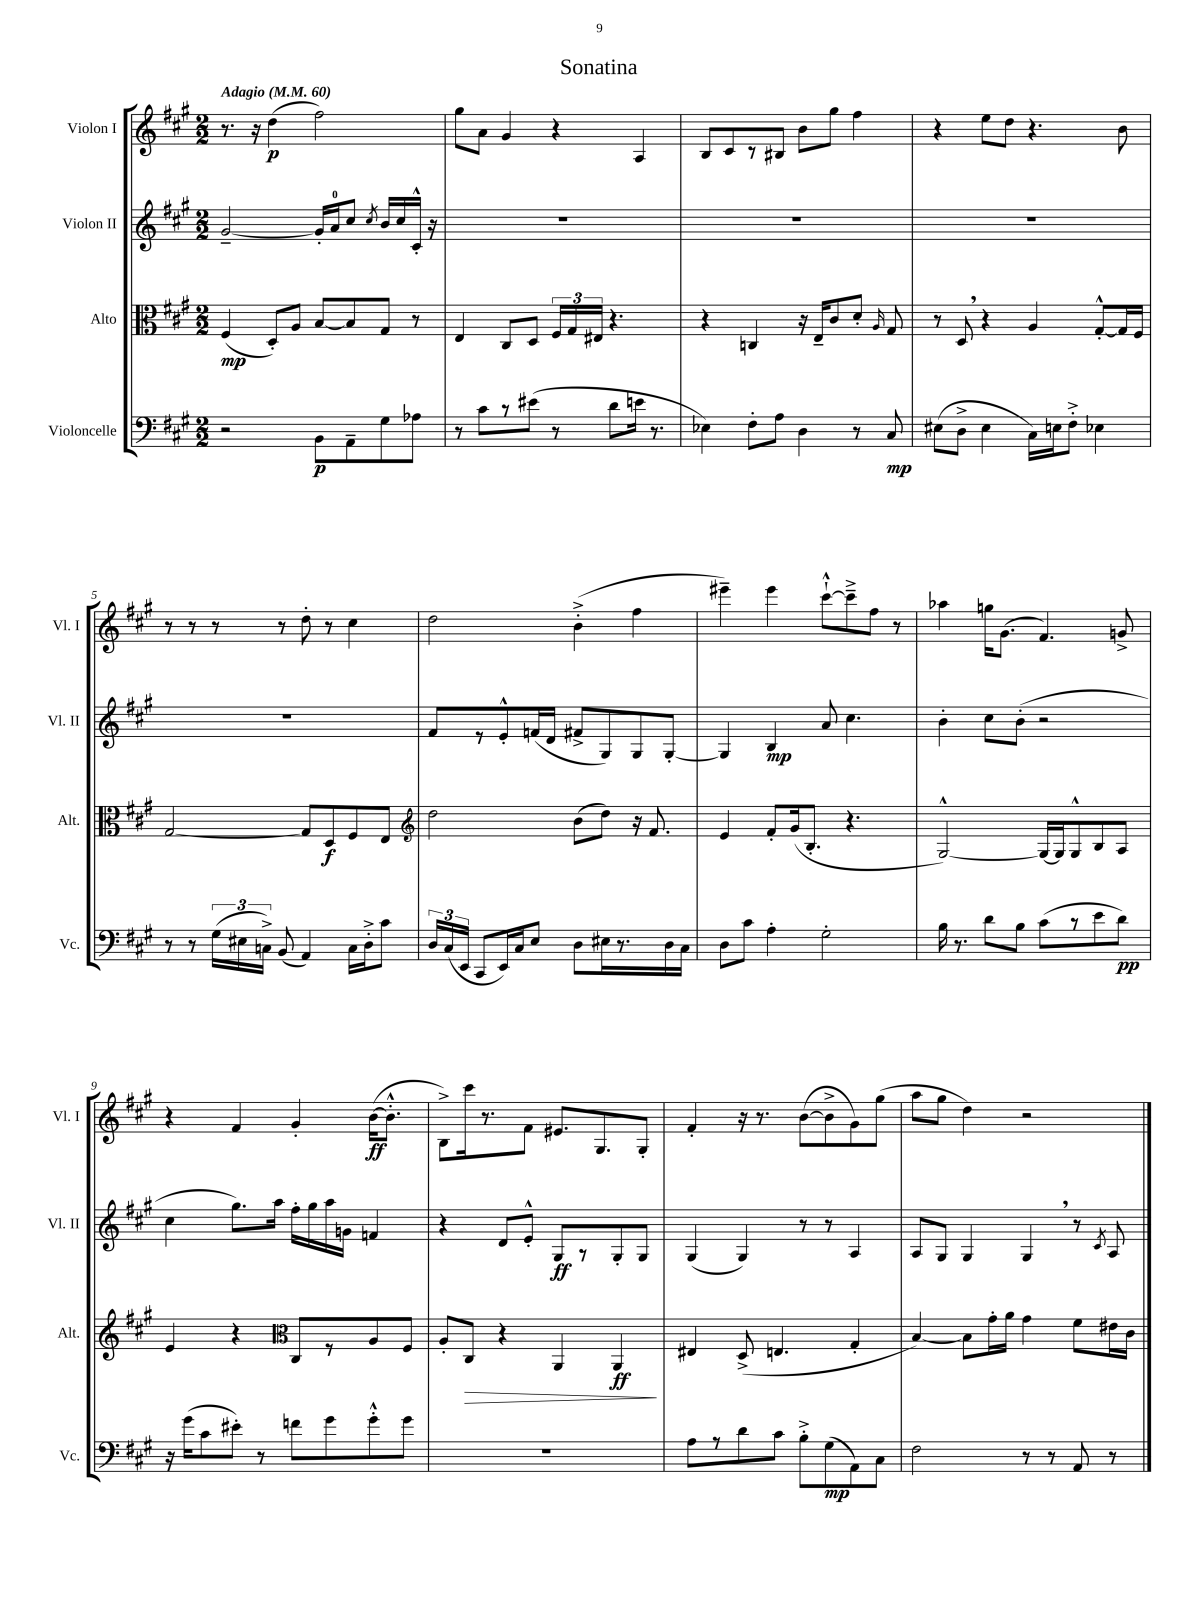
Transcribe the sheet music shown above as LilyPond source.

\header { title = "Sonatina" }
<<
\new StaffGroup <<
\new Staff = "s0" \with { instrumentName = "Violon I" shortInstrumentName = "Vl. I" } {
    \clef treble \key a \major \numericTimeSignature \time 2/2 \tempo "Adagio" 4 = 60
    \autoBeamOff r8. r16 d''4\p( fis''2) |
    gis''8[ a'8] gis'4 r4 a4 |
    b8[ cis'8 r8 bis8] b'8[ gis''8] fis''4 |
    r4 e''8[ d''8] r4. b'8 |
    r8 r8 r8 r8 d''8-. r8 cis''4 |
    d''2 b'4-.->( fis''4 |
    eis'''4--) eis'''4 cis'''8[~-!-^ cis'''8---> fis''8] r8 |
    aes''4 g''16[ gis'8.]( fis'4.) g'8-> |
    r4 fis'4 gis'4-. b'16[~\ff( b'8.]-.-^ |
    b8[->) cis'''16 r8. fis'8] eis'8.[ gis8. gis8]-. |
    fis'4-. r16 r8. b'8[~( b'8-> gis'8) gis''8]( |
    a''8[ gis''8] d''4) r2 \bar "|." |
}
\new Staff = "s1" \with { instrumentName = "Violon II" shortInstrumentName = "Vl. II" } {
    \clef treble \key a \major \numericTimeSignature \time 2/2
    \autoBeamOff gis'2~-- gis'16[-. a'16-0 cis''8] \acciaccatura { cis''8 } b'16[ cis''16 cis'16]-.-^ r16 |
    R1 |
    R1 |
    R1 |
    R1 |
    fis'8[ r8 e'8-.-^ f'16( d'16] fis'8[-> gis8) gis8 gis8]~-. |
    gis4 b4\mp a'8 cis''4. |
    b'4-. cis''8[ b'8]-.( r2 |
    cis''4 gis''8.[) a''16] fis''16[-. gis''16 a''16 g'16] f'4 |
    r4 d'8[ e'8]-.-^ gis8[\ff r8 gis8-. gis8] |
    gis4( gis4) r8 r8 a4 |
    a8[ gis8] gis4 gis4 \breathe r8 \acciaccatura { cis'8 } a8 \bar "|." |
}
\new Staff = "s2" \with { instrumentName = "Alto" shortInstrumentName = "Alt." } {
    \clef alto \key a \major \numericTimeSignature \time 2/2
    \autoBeamOff fis4\mp( d8[-.) a8] b8[~ b8 gis8] r8 |
    e4 cis8[ d8] \tuplet 3/2 { fis16[ gis16 eis16] } r4. |
    r4 c4 r16 e16[-- cis'8 d'8]-. \grace { a16 } gis8 |
    r8 d8 \breathe r4 a4 gis8[~-.-^ gis16 fis16] |
    gis2~ gis8[ d8\f fis8 e8] |
    \clef treble d''2 b'8[( d''8]) r16 fis'8. |
    e'4 fis'8[-. gis'16( b8.]-. r4. |
    gis2~-^) gis16[~ gis16 gis8-^ b8 a8] |
    e'4 r4 \clef alto cis8[ r8 a8 fis8] |
    a8[-. cis8]\> r4 a,4 a,4\ff\! |
    eis4 d8->( e4. gis4-. |
    b4~) b8[ gis'16-. a'16] gis'4 fis'8[ eis'16 cis'16] \bar "|." |
}
\new Staff = "s3" \with { instrumentName = "Violoncelle" shortInstrumentName = "Vc." } {
    \clef bass \key a \major \numericTimeSignature \time 2/2
    \autoBeamOff r2 b,8[\p a,8-- gis8 aes8] |
    r8 cis'8[ r8 eis'8]( r8 d'8[ e'16] r8. |
    ees4) fis8[-. a8] d4 r8 cis8\mp |
    eis8[( d8]-> eis4 cis16[) e16 fis8]-.-> ees4 |
    r8 r8 \tuplet 3/2 { gis16[( eis16 c16]->) } b,8( a,4) c16[ d16-.-> cis'8] |
    \tuplet 3/2 { d16[ cis16( e,16] } cis,8[ e,16) cis16 e8] d8[ eis16 r8. d16 cis16] |
    d8[ cis'8] a4-. gis2-. |
    b16 r8. d'8[ b8] cis'8[( r8 e'8 d'8]\pp) |
    r16 gis'16[( cis'8 eis'8]-.) r8 f'8[ gis'8 gis'8-.-^ gis'8] |
    R1 |
    a8[ r8 d'8 cis'8] b8[-.-> gis8\mp( a,8) cis8] |
    fis2 r8 r8 a,8 r8 \bar "|." |
}
>>
>>
